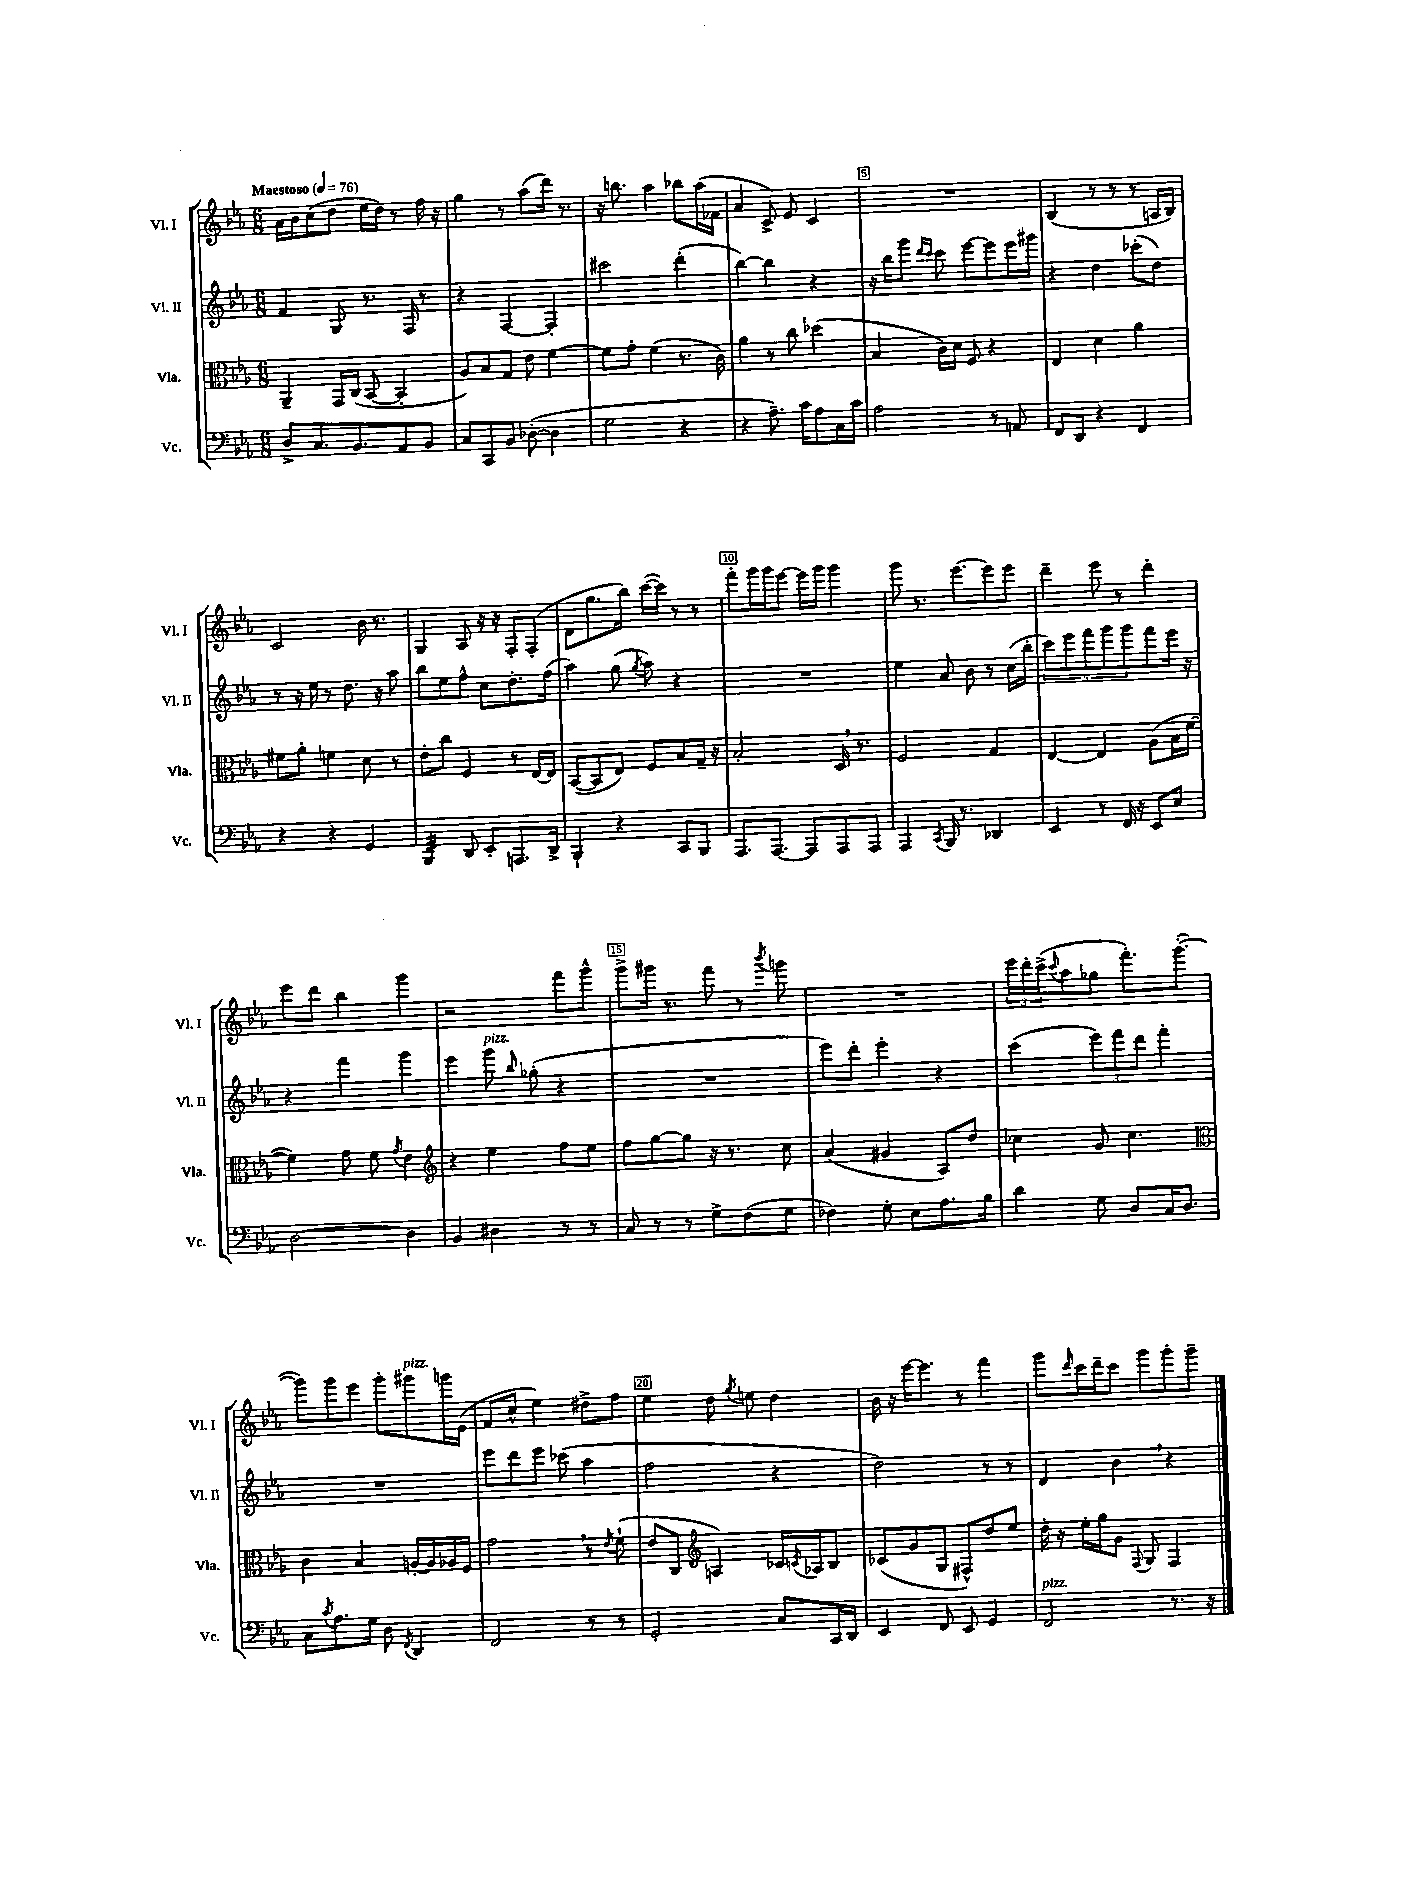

**kern	**kern	**kern	**kern
*staff4	*staff3	*staff2	*staff1
*clefF4	*clefC3	*clefG2	*clefG2
*k[b-e-a-]	*k[b-e-a-]	*k[b-e-a-]	*k[b-e-a-]
*M6/8	*M6/8	*M6/8	*M6/8
*MM76	*MM76	*MM76	*MM76
8D^	4AA-~	4f	16a-
.	.	.	16b-
8.C	.	.	(8cc
.	16GG	8G	8dd
8.BB-	(16C	.	.
.	[8BB-	8.r	16ee-
.	.	.	16dd)
8AA-	4BB-']	.	8r
.	.	16F	.
8BB-	.	8r	16ff
.	.	.	16r
=	=	=	=
8C	8A-)	4r	4gg
8CC	8B-	.	.
8BB-	8G	[4F	8r
([8D-'	8e-	.	(8aa-
4D-]	[4f	4F']	16ddd)
.	.	.	8.r
=	=	=	=
2G	8f]	2ccc#	16r
.	.	.	8.bb
.	8g'	.	.
.	(4f	.	4aa-
4r	8.r	(4ddd'	8bb-
.	.	.	(16aa-
.	16c)	.	16f-
=	=	=	=
4r	4a-	[4bb-)	4a-
8.A-~)	8r	4bb-]	8c^)
.	8cc	.	8e-
16c	.	.	.
8A-	(4dd-	4r	4c
16C	.	.	.
16c	.	.	.
=	=	=	=
2A-	4B-	16r	2.r
.	.	16bb-	.
.	.	8ggg	.
.	.	16qqddd	.
.	.	16qqccc	.
.	16c)	8ccc	.
.	16d	.	.
.	8F	[8eee-	.
8r	4r	8eee-]	.
8AA	.	16eee-	.
.	.	16ggg#	.
=	=	=	=
8FF	4E-	4r	(4B-
8DD	.	.	.
4r	4d	4dd	8r
.	.	.	8r
4FF	4a-	(8ccc-'	8r
.	.	8dd)	16A
.	.	.	16B-)
=	=	=	=
4r	8f#	8r	2c
.	8a-'	16r	.
.	.	16ee-	.
4r	4f	8r	.
.	.	8.dd	.
4GG	8d	.	16b-
.	.	16r	8.r
.	8r	8aa-	.
=	=	=	=
4BBB-	8e-'	8bb-	4G
.	8cc	8ee-	.
8DD	4F	8ff^^	8A-
8EE-'	.	8cc	16r
.	.	.	16r
8.AAA	8r	8.dd'	8F'
.	[16E-	.	(8F'
16DD^	16E-]	(16ff	.
=	=	=	=
4BBB-`	([8BB-	4aa-)	8d
.	8BB-]	.	8.gg
4r	8E-)	(8gg	.
.	.	.	16bb-)
.	.	8qgg	.
.	8F	8aa-)	([16ccc
.	.	.	16ccc])
8CC	8B-	4r	8r
8BBB-	16G~	.	8r
.	16r	.	.
=	=	=	=
8.AAA-	2B-'	2.r	8fff'
.	.	.	16ggg
[8.AAA-	.	.	16ggg
.	.	.	[8eee-
8AAA-]	.	.	16eee-]
.	.	.	16ggg
8AAA-	16D	.	4ggg
.	8.r	.	.
8AAA-	.	.	.
=	=	=	=
4AAA-	2F	4ee-	8ggg
.	.	.	8.r
8qCC	.	.	.
16BBB-	.	8a-	.
8.r	.	.	[8.eee-
.	.	8b-	.
4DD-	4G	8r	8eee-]
.	.	(16cc	8eee-
.	.	16bb-'	.
=	=	=	=
4EE-	[4E-	10ccc)	4ddd~
.	.	10eee-	.
.	.	10fff	.
8r	4E-]	.	8eee-
.	.	10ggg	.
16FF	.	.	8r
.	.	10ggg	.
16r	.	.	.
8EE-	(8A-	8fff	4ddd'
8E-	16B-	16eee-	.
.	[16f	16r	.
=	=	=	=
[2D	4f])	4r	8eee-
.	.	.	8ddd
.	8g	4fff	4bb-
.	8f	.	.
.	8qg	.	.
4D]	4e-	4ggg	4ggg
=	=	=	=
*	*clefG2	*	*
4BB-	4r	4eee-	2r
4D#	4ee-	8ggg	.
.	.	16qqbb-	.
.	.	(8gg-'	.
8r	8ff	4r	8fff
8r	8ee-	.	8ggg^^
=	=	=	=
8C	8ff	2.r	8ggg^
8r	[8gg	.	16ggg#
.	.	.	8.r
8r	8gg]	.	.
8G^	16r	.	8fff
.	8.r	.	.
(8F	.	.	8r
.	.	.	8qbbb-
8G	8cc	.	8ggg
=	=	=	=
4F-)	(4a-	8eee-)	2.r
.	.	8ddd'	.
8G'	4g#	4eee-'	.
8E-	.	.	.
8.A-	8A-)	4r	.
.	8dd	.	.
16B-	.	.	.
=	=	=	=
4d	4cc-	(4ccc	24eee-
.	.	.	24ddd'
.	.	.	(24ccc^
.	.	.	8qqccc
.	.	.	8aa-
8G	8g	12eee-)	8gg-
.	.	12fff	.
8D	4.cc-	.	8.fff')
.	.	12ddd	.
16C	.	4fff'	.
8.D	.	.	([8.ggg'
=	=	=	=
*	*clefC3	*	*
8C	4c	2.r	8ggg])
8qc	.	.	.
8.A-	.	.	8ggg
.	4B-	.	8eee-
16G	.	.	.
8D	.	.	8ggg'
8qFF	.	.	.
4DD	[16A'	.	8ggg#
.	16A]	.	.
.	16A-	.	16ggg
.	16F	.	(16e-
=	=	=	=
2FF	2g	8eee-	8f
.	.	8ddd	8cc^^
.	.	8eee-	4ee-)
.	.	(8ccc-	.
8r	8r	4aa-	8dd#^
.	8qe-	.	.
8r	(8f`	.	8ff
=	=	=	=
2GG'	8e-	2ff	4ee-
.	8C	.	.
*	*clefG2	*	*
.	4A)	.	8dd
.	.	.	8qgg
.	.	.	8ee
8C	16c-	4r	4dd
.	8qc	.	.
.	16A-	.	.
16CC	8B-	.	.
16DD	.	.	.
=	=	=	=
4EE-	(8c-	2dd)	16b-
.	.	.	16r
.	8g	.	[16eee-
.	.	.	8.eee-]
8FF	8G	.	.
8EE-	8F#^^)	.	8r
4GG	8dd	8r	4fff
.	8ee-	8r	.
=	=	=	=
2FF	16dd'	4d	8ggg
.	16r	.	.
.	.	.	16qqddd
.	16ee-'	.	16ccc
.	16gg	.	16ddd~
.	8g	4b-	8ccc
.	8qqF	.	.
.	8G	.	8ggg
8.r	4F	4r	8ggg'
.	.	.	8ggg~
16r	.	.	.
==	==	==	==
*-	*-	*-	*-
